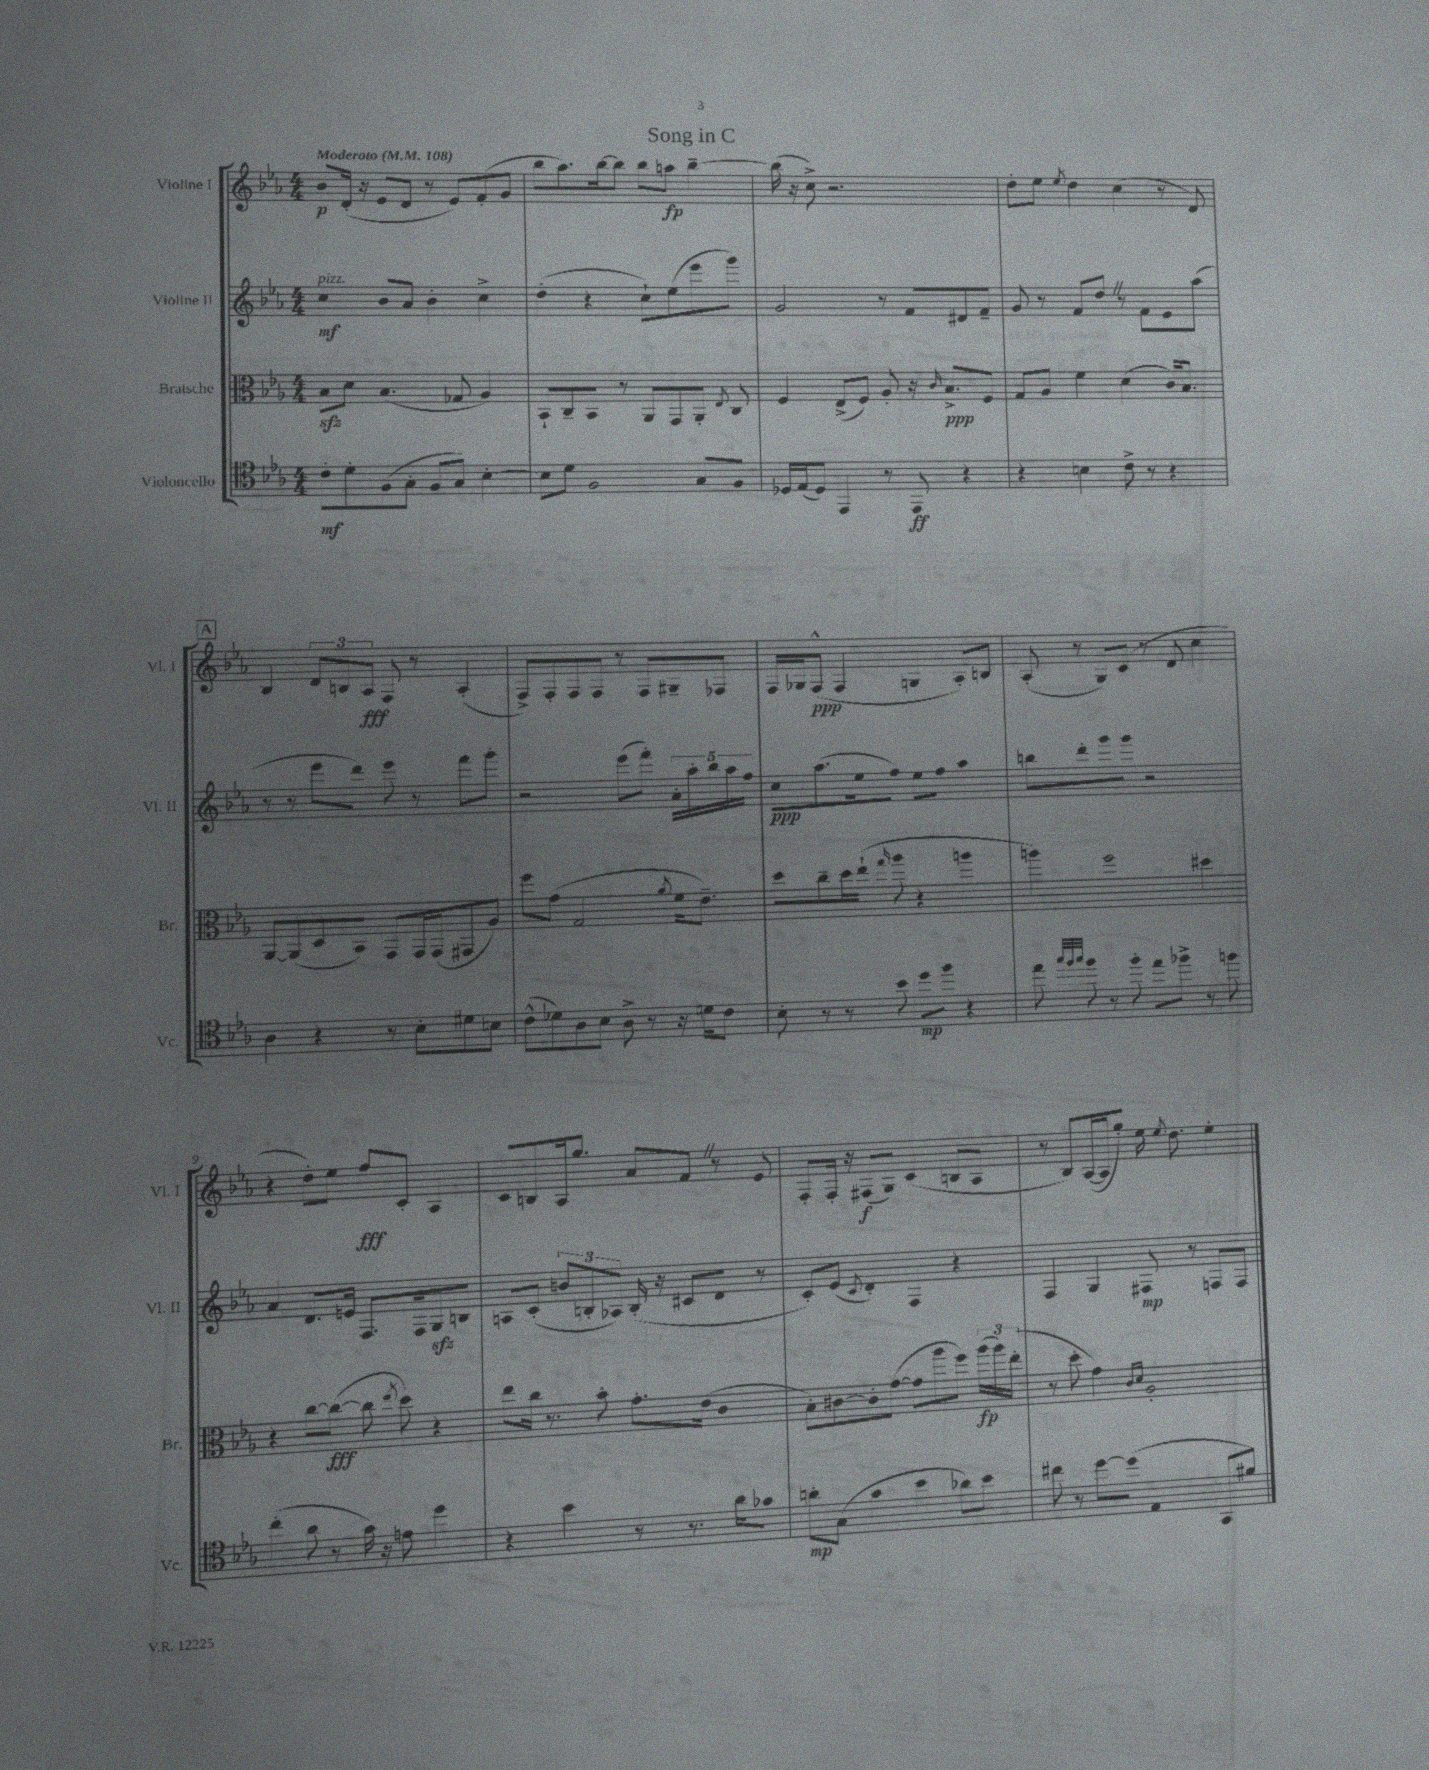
\header { title = "Song in C" }
<<
\new StaffGroup <<
\new Staff = "s0" \with { instrumentName = "Violine I" shortInstrumentName = "Vl. I" } {
    \clef treble \key ees \major \numericTimeSignature \time 4/4 \tempo "Moderato" 4 = 108
    \autoBeamOff bes'8[\p d'16]-.( r16 ees'8[ d'8] r8 ees'8[) f'8-.( g'8] |
    bes''8[ aes''8.) bes''16~ bes''8] bes''8[ a''8]\fp bes''4~-- |
    bes''16( r16 c''8->) r2. |
    d''8[-. ees''8] \acciaccatura { ees''8 } d''4 c''4( r8 d'8) |
    \mark \markup { \box "A" } bes4 \tuplet 3/2 { d'8[ b8 aes8]\fff } f8 r8 aes4-.( |
    f8[->) f8-. f8 f8] r8 f8[ gis8-- fes8] |
    f16[ ges16 f8]-^\ppp( f4 g4 aes8[-.) b8] |
    aes8-.( r8 g8[) c'8]( r8 d'8 c''4 |
    r4 d''8[-.) ees''8] f''8[\fff c'8]-. aes4 |
    c'8[ b8 aes16 g''8.] aes'8[ f'8] \once \override BreathingSign.text = \markup { \musicglyph "scripts.caesura.straight" } \breathe r8 ees'8 |
    f8[-. f16]-. r16 fis8[\f( g8]) c'4( b8[ aes8] |
    r8 bes8[) aes16~( aes16 g''8]-.) ees''16 \acciaccatura { ees''8 } d''8. ees''4-. \bar "|." |
}
\new Staff = "s1" \with { instrumentName = "Violine II" shortInstrumentName = "Vl. II" } {
    \clef treble \key ees \major \numericTimeSignature \time 4/4
    \autoBeamOff c''4\mf^\markup { \italic "pizz." } bes'8[ aes'8] bes'4-. c''4-> |
    d''4-.( r4 c''8[-!) ees''8( ees'''8 g'''8]) |
    g'2 r8 f'8[ dis'8 f'8]-- |
    g'8 r8 f'8[ d''8] \once \override BreathingSign.text = \markup { \musicglyph "scripts.caesura.straight" } \breathe r8 f'8[ ees'8 aes''8]( |
    \mark \markup { \box "A" } r8 r8 ees'''8[ d'''8]) ees'''8 r8 f'''8[ g'''8]-. |
    r2 ees'''8[( f'''8]-.) \tuplet 5/4 { aes'16[-. aes''16-. bes''16 aes''16 f''16] } |
    c''8[\ppp aes''8.( ees''16 f''8]) ees''8[ f''8] aes''4 |
    b''8[ d'''8-. g'''8 g'''8] r2 |
    aes'4 d'8.[ e'16] f8.[ f16 g8\sfz b8] |
    a8[ c'8]-.( \tuplet 3/2 { b'8[ b8-. aes8]) } b16-.( r16 cis'8[ d'8] r8 |
    c'8[-.) ees'8]( \acciaccatura { c'8 } d'4-.) f4 r4 |
    f4 g4 fis8\mp r8 f8[ f8] \bar "|." |
}
\new Staff = "s2" \with { instrumentName = "Bratsche" shortInstrumentName = "Br." } {
    \clef alto \key ees \major \numericTimeSignature \time 4/4
    \autoBeamOff bes8[\sfz d'8] bes4.( ges8 aes4) |
    bes,8[-! c8-- bes,8] r8 aes,8[ g,8 aes,8]-. \acciaccatura { ees8 } c8 |
    f4 ees8[->( f8]) aes8-. r16 \grace { c'16 } bes8.[->\ppp f8] |
    g8[ aes8] f'4 d'4( c'16[) bes8.] |
    \mark \markup { \box "A" } aes,8[~ aes,8( d8 bes,8]) g,8[ g,16 g,16( gis,8 aes8]) |
    f''8[ g'8]( g2 \acciaccatura { aes'8 } f'16[ ees'8.]--) |
    d''8[ c''8-- d''16 ees''16]-!( \grace { g''16 } aes''8 r4 a''4 |
    a''4) f''2 dis''4 |
    r4 c''8[~ c''8]~\fff( c''8 \acciaccatura { ees''8 } d''8) r4 |
    ees''8[ c''16] r8. bes'8-. g'8.[-. ees'16]( c'4 |
    bes8[-.) cis'8~ cis'8-. g'8]~( g'8[ aes''8 f''8]) \tuplet 3/2 { aes''16[\fp( aes''16) ees''16]-.( } |
    r8 d''8-. g'4) \grace { c'16[ d'16] } aes2-. \bar "|." |
}
\new Staff = "s3" \with { instrumentName = "Violoncello" shortInstrumentName = "Vc." } {
    \clef tenor \key ees \major \numericTimeSignature \time 4/4
    \autoBeamOff c'8[-.\mf d'8-. f8( g8]-. f8[ g8]) bes4~-. |
    bes8[ d'8] f2 g8[ f8] |
    des16[ ees16( des8]) ees,4 r8 ees,8\ff r4 |
    r4 b4 c'8-> r8 r4 |
    \mark \markup { \box "A" } aes4 r4 r8 bes8[-. dis'8 b8] |
    c'8[-^( des'8) aes8 bes8] aes8-> r8 r16 d'16[ c'8] |
    bes8-. r8 r8 bes'8 d''8[\mp f''8] r4 |
    ees''8 \grace { g''32[ f''32 g''32] } f''8 r8 f''8-. ees''8[ fes''8]-> r8 f''8 |
    c''4-.( aes'8 r8 g'16) r16 e'8 d''4 |
    r4 bes'4 r8 r8. aes'16[ ges'8] |
    a'8[-.\mp g8]( g'4 bes'4 aes'8[) bes'8] |
    cis''8 r8 d''8[~ d''8]( ees4 g,8[ fis'8]) \bar "|." |
}
>>
>>
